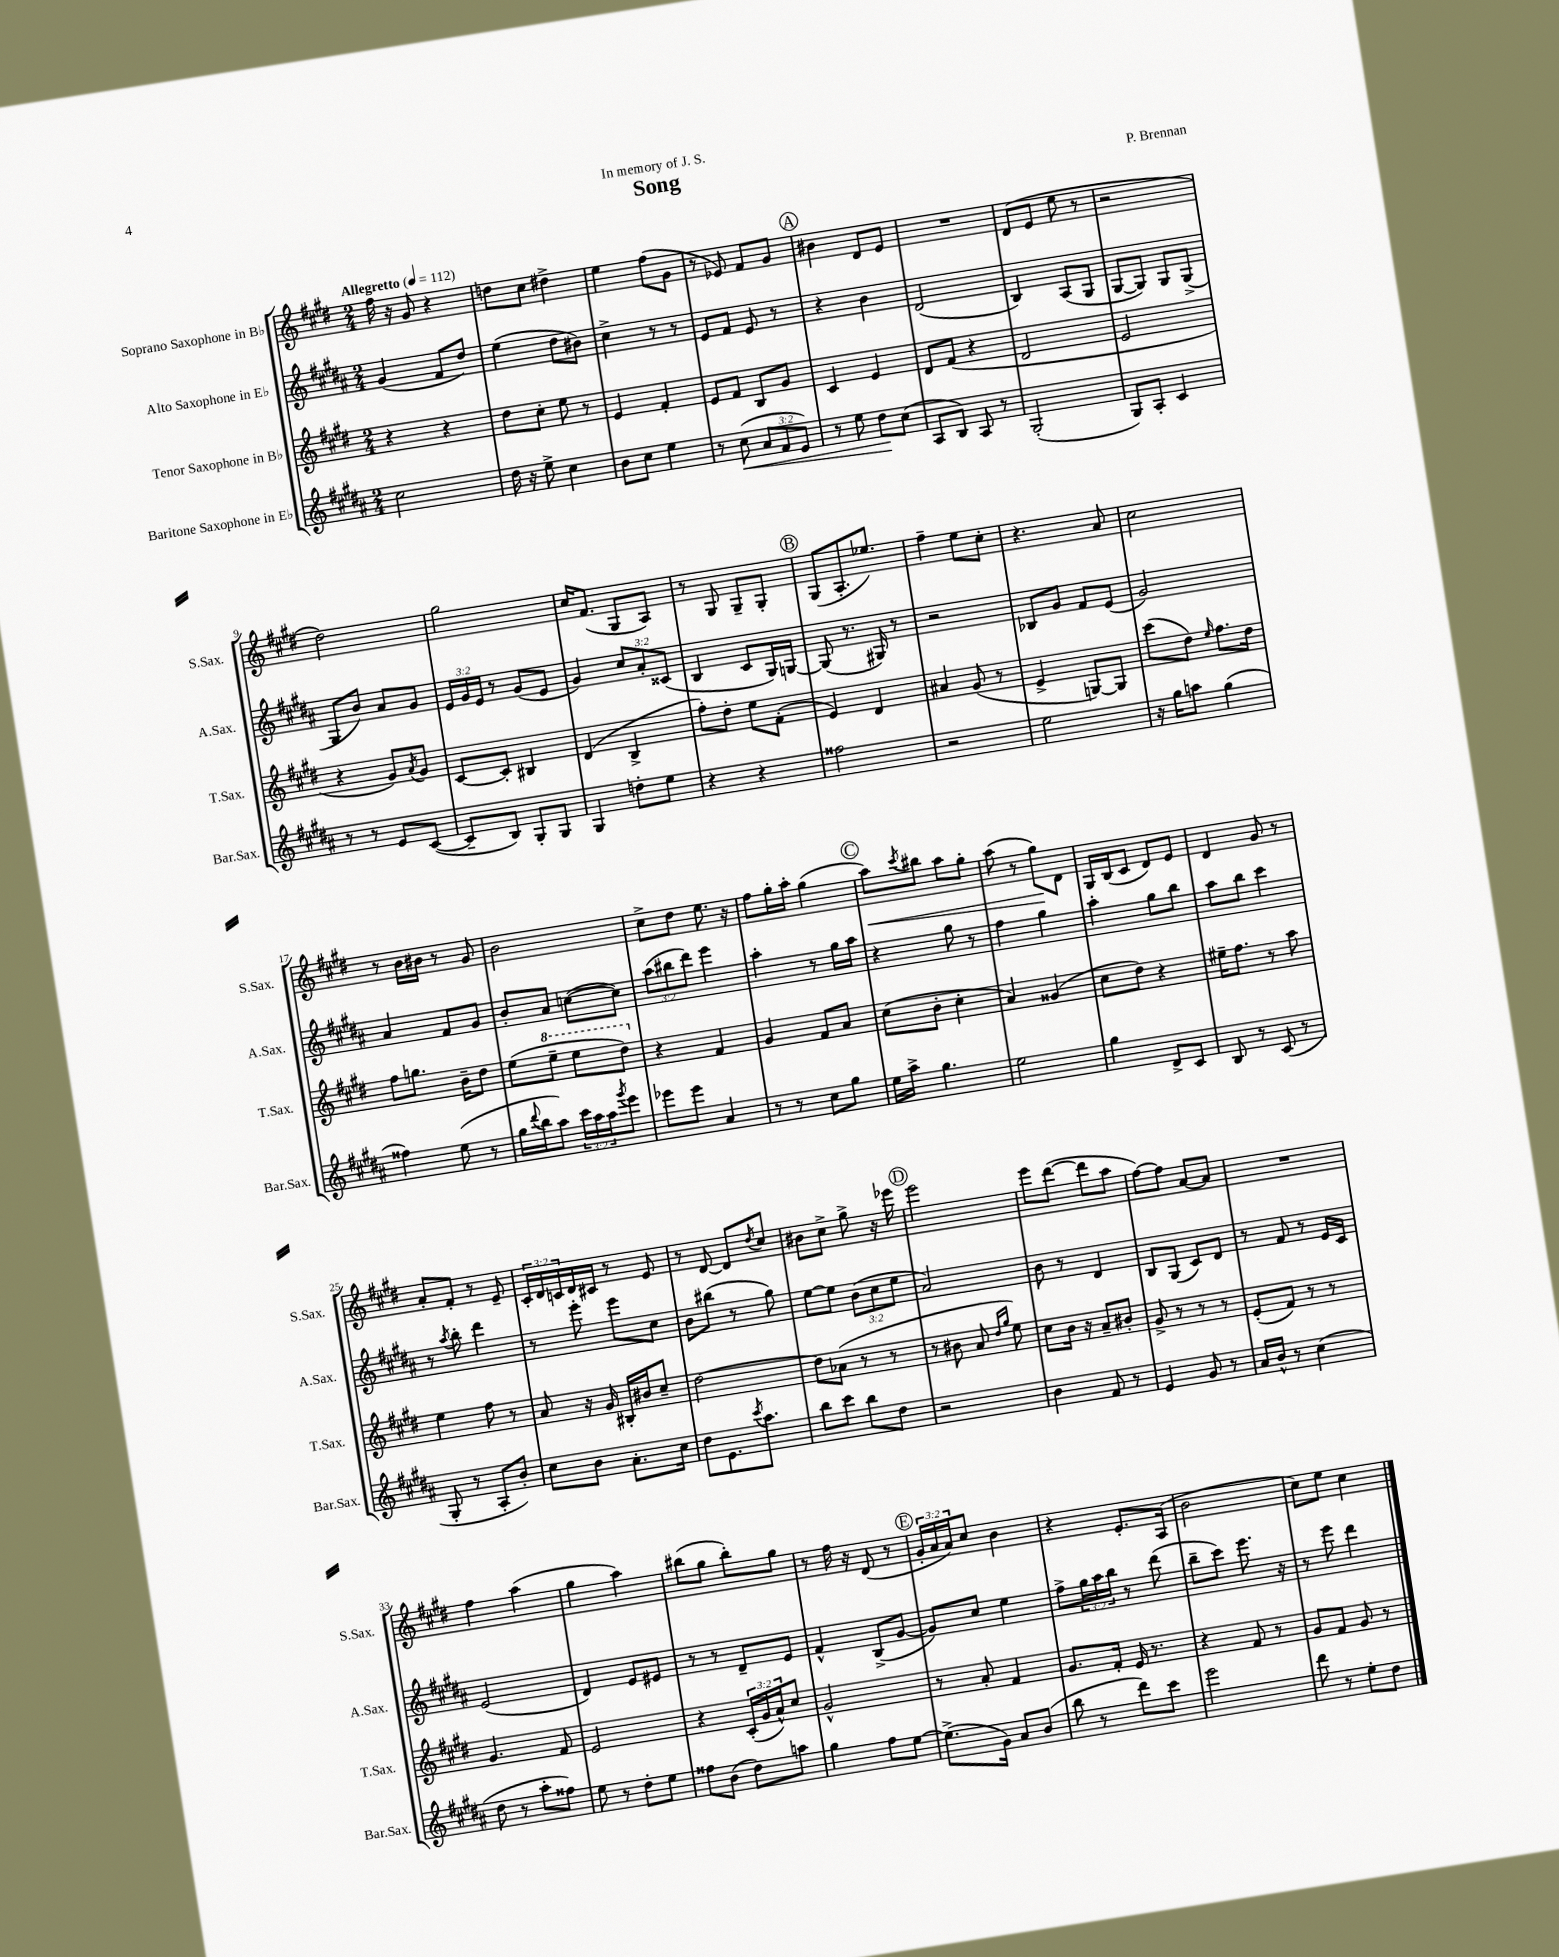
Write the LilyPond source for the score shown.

\header { title = "Song" composer = "P. Brennan" dedication = "In memory of J. S." }
<<
\new StaffGroup <<
\new Staff = "s0" \with { instrumentName = "Soprano Saxophone in Bb" shortInstrumentName = "S.Sax." } {
    \clef treble \key e \major \numericTimeSignature \time 2/4 \override Staff.TupletNumber.text = #tuplet-number::calc-fraction-text \tempo "Allegretto" 4 = 112
    fis''16 r16 gis'8 r4 |
    d''8 cis''8 dis''4-> |
    e''4 fis''8( gis'8 |
    r8 ees'8) fis'8 gis'8 |
    \mark \markup { \circle "A" } bis'4 dis'8 e'8 |
    R2 |
    dis'8( e'8 e''8 r8 |
    r2 |
    dis''2) |
    gis''2 |
    cis''16 fis'8.( gis8 a8) |
    r8 gis8 gis8-- gis8-. |
    \mark \markup { \circle "B" } gis8( a8.-. ees''8.) |
    fis''4-- e''8 cis''8-. |
    r4. a'8 |
    cis''2 |
    r8 b'16 bis'16 r8 gis'8 |
    b'2 |
    cis''8-> dis''8 e''8. r16 |
    fis''8 gis''16-. a''16-. gis''4( |
    \mark \markup { \circle "C" } a''8\<) \acciaccatura { cis'''8 } bis''8 a''8 gis''8-. |
    a''8( r8 gis''8\!) dis'8 |
    gis16 b16( cis'8 dis'8) e'8 |
    dis'4 gis'8 r8 |
    a'8-. fis'8-. r8 e'8-- |
    \tuplet 3/2 { cis'16-. dis'16 c'16 } dis'16 cis'16 r8 e'8 |
    r8 dis'8~ dis'8 \acciaccatura { dis''8 } cis''8 |
    bis'8 cis''8-> gis''8-> r16 ees'''16 |
    \mark \markup { \circle "D" } e'''2 |
    e'''8 dis'''8~( dis'''8 a''8 |
    fis''8~) fis''8 a'8~ a'8 |
    R2 |
    fis''4 a''4( |
    gis''4 a''4) |
    bis''8( gis''8 bis''8-.) gis''8 |
    r8 fis''16 r16 dis'8( r8 |
    \mark \markup { \circle "E" } \tuplet 3/2 { gis'16-. a'16 a'16) } cis''8 b'4 |
    r4 e'8.-. a16( |
    b'2 |
    cis''8) e''8 cis''4 \bar "|." |
}
\new Staff = "s1" \with { instrumentName = "Alto Saxophone in Eb" shortInstrumentName = "A.Sax." } {
    \clef treble \key b \major \numericTimeSignature \time 2/4 \override Staff.TupletNumber.text = #tuplet-number::calc-fraction-text
    gis'4( fis'8 dis''8) |
    e''4( dis''8 bis'8) |
    cis''4-> r8 r8 |
    e'8 fis'8 e'8 r8 |
    \mark \markup { \circle "A" } r4 b'4 |
    dis'2( |
    b4) ais8( gis8 |
    gis8~ gis8) gis8 gis8->( |
    gis8 b'8) ais'8 gis'8 |
    \tuplet 3/2 { e'16 gis'16 e'16 } r8 gis'8( e'8 |
    gis'4) \tuplet 3/2 { cis''8 ais'8-. cisis'8( } |
    b4 cis'8 gis16) g16~ |
    \mark \markup { \circle "B" } g8( r8. gis16) r8 |
    r2 |
    bes8 gis'8 fis'8 e'8( |
    gis'2) |
    ais'4 fis'8 gis'8 |
    b'8-. ais'8 c''8~( c''8) |
    \tuplet 3/2 { ais''8( bis''8 dis'''8) } e'''4 |
    ais''4-. r8 gis''16 ais''16 |
    \mark \markup { \circle "C" } r4 gis''8 r8 |
    fis''4 gis''4 |
    ais''4-. gis''8 b''8 |
    ais''8 b''8 cis'''4 |
    r8 \acciaccatura { ais''8 } b''8-. dis'''4 |
    r8 e'''8-. e'''8 cis''8 |
    b'8 bis''8( r8 gis''8) |
    e''8~ e''8 \tuplet 3/2 { b'8( cis''8 e''8 } |
    \mark \markup { \circle "D" } ais'2) |
    b'8 r8 dis'4 |
    b8 gis8( cis'8) dis'8 |
    r8 fis'8 r8 e'16 cis'16 |
    e'2( |
    dis'4) e'8 eis'8 |
    r8 r8 dis'8-- e'8 |
    fis'4-^ b8->( gis'8~ |
    \mark \markup { \circle "E" } gis'8) cis''8 e''4 |
    fis''8-> \tuplet 3/2 { gis''16 ais''16 b''16 } r8 dis'''8( |
    b''8-- cis'''8) e'''8. r16 |
    r8 e'''8 dis'''4 \bar "|." |
}
\new Staff = "s2" \with { instrumentName = "Tenor Saxophone in Bb" shortInstrumentName = "T.Sax." } {
    \clef treble \key e \major \numericTimeSignature \time 2/4 \override Staff.TupletNumber.text = #tuplet-number::calc-fraction-text
    r4 r4 |
    dis''8 cis''8-. e''8 r8 |
    e'4 fis'4-. |
    e'8 fis'8 b8 gis'8 |
    \mark \markup { \circle "A" } cis'4 e'4 |
    dis'8 fis'8( r4 |
    dis'2 |
    e'2 |
    r4 gis'8) \acciaccatura { a'8 } gis'8 |
    cis'8~ cis'8-. bis4 |
    dis'4( b4-> |
    fis''8-.) dis''8-. e''8 fis'8-.( |
    \mark \markup { \circle "B" } e'4) dis'4 |
    ais'4 gis'8( r8 |
    e'4-> g8~) g8 |
    cis'''8( dis''8) \grace { e''16 } fis''8. dis''16 |
    fis''8 g''8. b'16-- dis''8 |
    e''8( \ottava #1 e'''8-- e'''8 dis'''8) \ottava #0 |
    r4 fis'4 |
    gis'4 fis'8 a'8 |
    \mark \markup { \circle "C" } cis''8( b'8-. cis''4-. |
    a'4) gisis'4( |
    cis''8 dis''8) r4 |
    eis''16-- fis''8. r8 a''8 |
    e''4 fis''8 r8 |
    a'8 r16 gis'16 bis16-. bis'16 cis''8-- |
    dis''2~ |
    dis''8 aes'8( r8 r8 |
    \mark \markup { \circle "D" } r8 bis'8 a'8 \grace { dis''16 gis''16 } e''8) |
    cis''8 b'16 r16 a'8-- bis'8-. |
    gis'8-> r8 r8 r8 |
    e'8-.( fis'8) r8 r8 |
    gis'4. fis'8 |
    e'2 |
    r4 \tuplet 3/2 { cis'16-.( gis'16 a'16-^) } cis''8 |
    gis'2-^ |
    \mark \markup { \circle "E" } r8 a'8-. fis'4 |
    gis'8. fis'16-. e'16 r8. |
    r4 fis'8 r8 |
    gis'8 fis'8 gis'8 r8 \bar "|." |
}
\new Staff = "s3" \with { instrumentName = "Baritone Saxophone in Eb" shortInstrumentName = "Bar.Sax." } {
    \clef treble \key b \major \numericTimeSignature \time 2/4 \override Staff.TupletNumber.text = #tuplet-number::calc-fraction-text
    cis''2 |
    dis''16 r16 e''8-> cis''4 |
    b'8 cis''8 e''4 |
    r8 cis''8\<( \tuplet 3/2 { ais'8 fis'8 e'8) } |
    \mark \markup { \circle "A" } r8 e''8 dis''8\! cis''8( |
    ais8 b8) ais8 r8 |
    gis2-.( |
    gis8) ais8-. cis'4 |
    r8 r8 e'8 cis'8~( |
    cis'8-- b8) gis8-. gis8 |
    gis4 d''8-. e''8 |
    r4 r4 |
    \mark \markup { \circle "B" } fisis''2 |
    r2 |
    e''2 |
    r16 gis''16 a''8 gis''4( |
    fisis''4) e''8( r8 |
    gis''16 \appoggiatura { dis'''8 } b''16 ais''8) \tuplet 3/2 { cis'''16 ais''16 ais''16 } \acciaccatura { gis'''8 } e'''8 |
    ees'''8 ees'''8 ais'4 |
    r8 r8 cis''8 gis''8 |
    \mark \markup { \circle "C" } e''16 ais''16-> gis''4. |
    e''2 |
    gis''4 dis'8-> cis'8 |
    b8 r8 cis'8( r8 |
    gis8-. r8 ais8-. b'8-.) |
    cis''8 b'8 ais'8.-. cis''16 |
    dis''8 e'8. \acciaccatura { cis'''8 } ais''8. |
    b''8 cis'''8 b''8 dis''8 |
    \mark \markup { \circle "D" } r2 |
    b'4 fis'8 r8 |
    e'4 gis'8 r8 |
    ais'16 b'16-^ r8 cis''4( |
    dis''8 r8 ais''8-. fisis''8) |
    e''8 r8 dis''8-. e''8 |
    fisis''8 b'8( dis''8) a''8 |
    gis''4 fis''8 e''8~ |
    \mark \markup { \circle "E" } e''8.->( gis'16) ais'8 b'8( |
    b''8 r8 dis'''8) cis'''8 |
    e'''2 |
    dis'''8 r8 e''8-. dis''8 \bar "|." |
}
>>
>>
